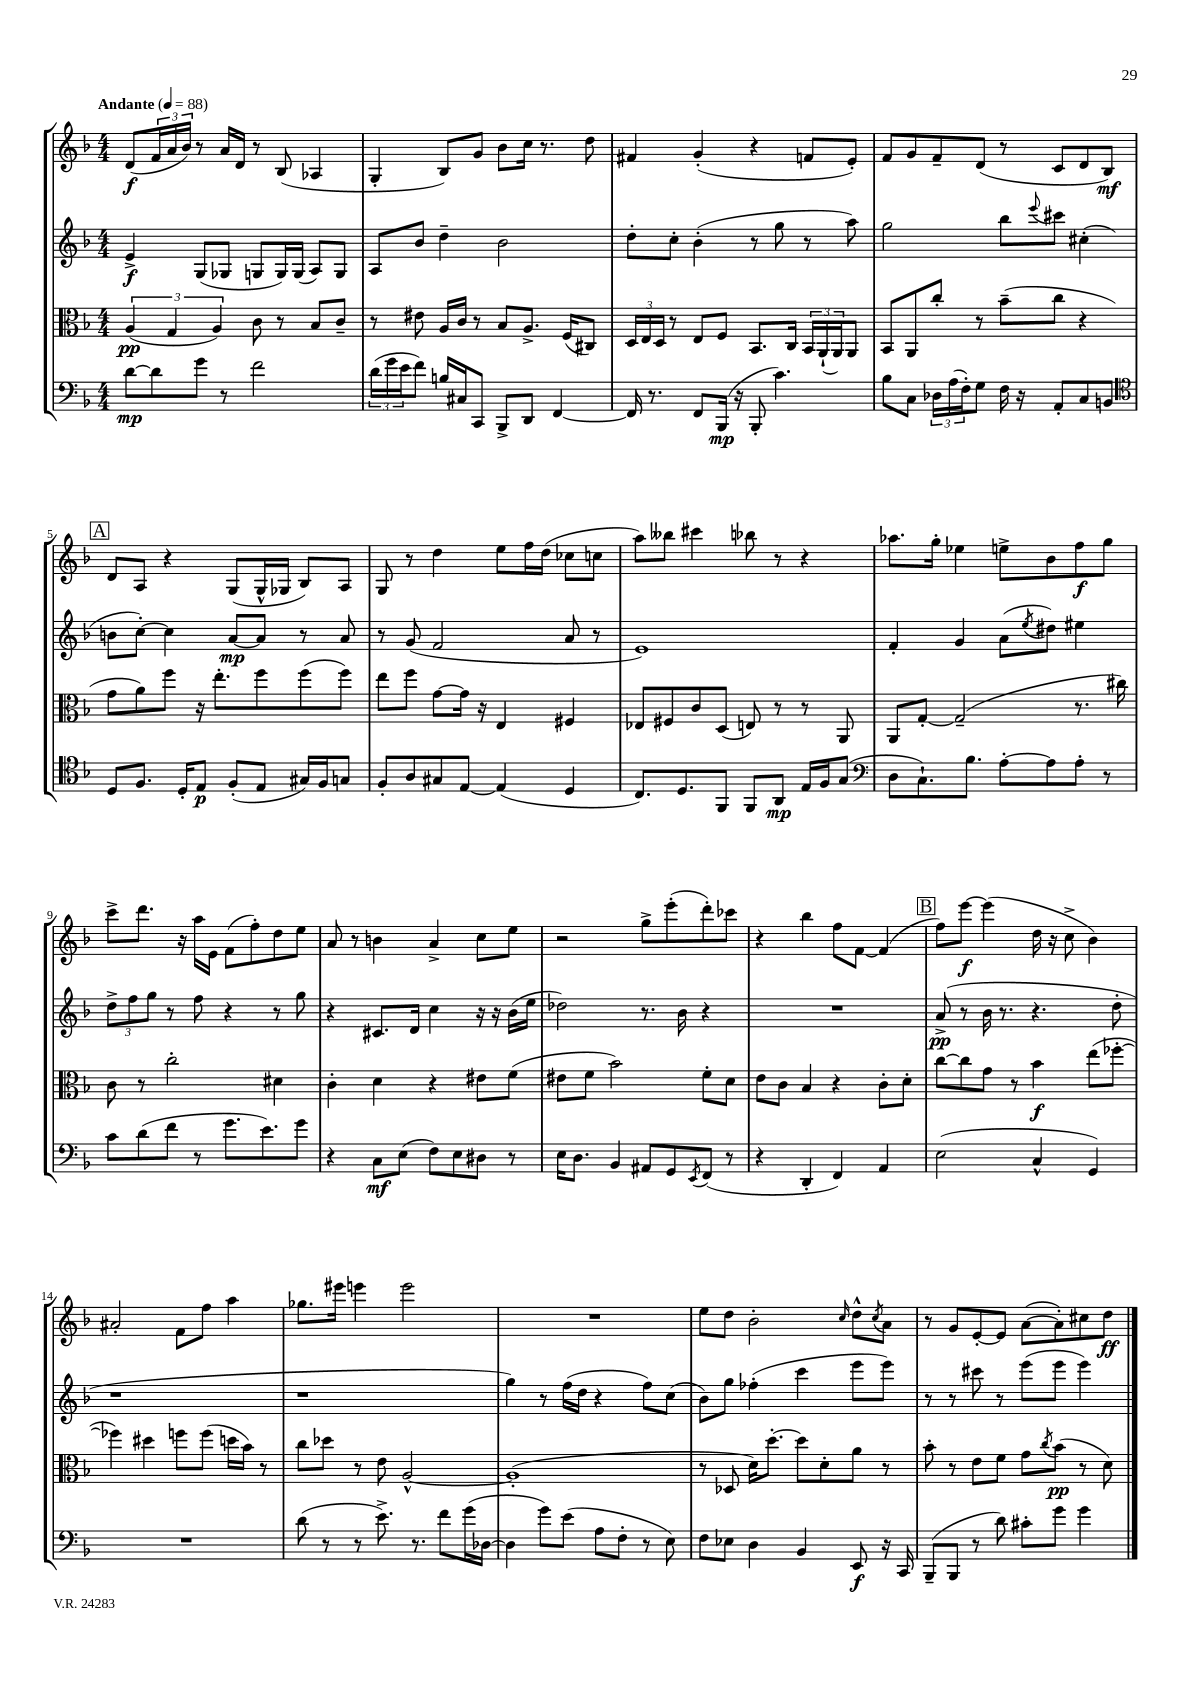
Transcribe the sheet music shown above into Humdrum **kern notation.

**kern	**kern	**kern	**kern
*staff4	*staff3	*staff2	*staff1
*clefF4	*clefC3	*clefG2	*clefG2
*k[b-]	*k[b-]	*k[b-]	*k[b-]
*M4/4	*M4/4	*M4/4	*M4/4
*MM88	*MM88	*MM88	*MM88
[8d	(6A	4e^	(8d
8d]	.	.	24f
.	6G	.	24a
.	.	.	24b-)
8g	.	(8G	8r
.	6A)	.	.
8r	.	8G-	16a
.	.	.	16d
2f	8c	8G	8r
.	8r	16G)	(8B-
.	.	(16G	.
.	8B-	8A)	4A-
.	8c~	8G	.
=	=	=	=
(24d	8r	8A	4G'
24g	.	.	.
24e	.	.	.
8f)	8e#	8b-	.
16B	16A	4dd~	8B-)
16C#	16c	.	.
8CC	8r	.	8g
8BBB-^	8B-	2b-	8b-
8DD	8.A^	.	16cc
.	.	.	8.r
[4FF	.	.	.
.	(16F	.	.
.	8C#)	.	8dd
=	=	=	=
16FF]	24D	8dd'	4f#
.	24E	.	.
8.r	.	.	.
.	24D	.	.
.	8r	8cc'	.
8FF	8E	(4b-'	(4g'
(16BBB-	8F	.	.
16r	.	.	.
8BBB-'	8.BB-	8r	4r
4.c)	.	8gg	.
.	16C	.	.
.	24BB-	8r	8f
.	(24AA`	.	.
.	24AA)	.	.
.	8AA	8aa)	8e')
=	=	=	=
8B-	8BB-	2gg	8f
8C	8AA	.	8g
24D-	8cc'	.	8f~
(24A	.	.	.
24F')	.	.	.
8G	8r	.	(8d
16F	(8b-~	8bb-	8r
16r	.	.	.
.	.	8qqeee	.
8AA'	8cc	8ccc#	8c
8C	4r	(4cc#'	8d
8BB	.	.	8B-)
=	=	=	=
*clefC4	*	*	*
8D	8g	8b	8d
8.F	8a)	[8cc')	8A
.	8ff	4cc]	4r
16D'	.	.	.
8E	16r	.	.
.	8.ee'	.	.
(8F'	.	[8a	(8G
8E	8ff	8a]	16G^^
.	.	.	16G-
16G#)	(8ff	8r	8B-)
16F	.	.	.
8G	8ff)	8a	8A
=	=	=	=
8F'	8ee	8r	8G
8A	8ff	(8g	8r
8G#	[8g	2f	4dd
[8E	16g]	.	.
.	16r	.	.
(4E]	4E	.	8ee
.	.	.	16ff
.	.	.	(16dd
4D	4F#	8a	8cc-
.	.	8r	8cc
=	=	=	=
8.C)	8E-	1e)	8aa)
.	8F#	.	8bb--
8.D	.	.	.
.	8c	.	4ccc#
8FF	(8D	.	.
8FF	8E)	.	8bb-
8AA	8r	.	8r
16E	8r	.	4r
16F	.	.	.
(8G	8AA	.	.
=	=	=	=
*clefF4	*	*	*
8D	8AA	4f'	8.aa-
8.C`)	[8G'	.	.
.	.	.	16gg'
.	(2G~]	4g	4ee-
8.B-	.	.	.
[8A'	.	(8a	8ee^
.	.	8qee	.
8A]	.	8dd#)	8b-
8A'	8.r	4ee#	8ff
8r	.	.	8gg
.	16cc#)	.	.
=	=	=	=
8c	8c	12dd^	8ccc^
.	.	12ff	.
(8d	8r	.	8.ddd
.	.	12gg	.
8f	2cc'	8r	.
.	.	.	16r
8r	.	8ff	16aa
.	.	.	16e
8.g	.	4r	(8f
.	.	.	8ff')
8.e)	.	.	.
.	4d#	8r	8dd
8g	.	8gg	8ee
=	=	=	=
4r	4c'	4r	8a
.	.	.	8r
8C	4d	8.c#	4b
(8E	.	.	.
.	.	16d	.
8F)	4r	4cc	4a^
8E	.	.	.
8D#	8e#	16r	8cc
.	.	16r	.
8r	(8f	(16b-	8ee
.	.	16ee	.
=	=	=	=
16E	8e#	2dd-)	2r
8.D	.	.	.
.	8f	.	.
4BB-	2b-)	.	.
8AA#	.	8.r	8gg^
8GG	.	.	(8eee'
.	.	16b-	.
8qEE	.	.	.
(8FF	8f'	4r	8ddd')
8r	8d	.	8ccc-
=	=	=	=
4r	8e	1r	4r
.	8c	.	.
4DD'	4B-	.	4bb-
4FF)	4r	.	8ff
.	.	.	[8f
4AA	8c'	.	(4f]
.	8d'	.	.
=	=	=	=
(2E	[8cc	(8a^	8ff)
.	8cc]	8r	[8eee
.	8g	16b-	(4eee]
.	.	8.r	.
.	8r	.	.
4C^^	4b-	4.r	16dd
.	.	.	16r
.	.	.	8cc^
4GG)	(8ee	.	4b-)
.	[8ff-'	8dd'	.
=	=	=	=
1r	4ff-])	1r	2a#'
.	4dd#	.	.
.	8ff	.	8f
.	(8ff	.	8ff
.	16dd	.	4aa
.	16b-)	.	.
.	8r	.	.
=	=	=	=
(8d	8cc	1r	8.gg-
8r	8dd-	.	.
.	.	.	16eee#
8r	8r	.	4eee
8.e^)	8e	.	.
.	[2A^^	.	2eee
8.r	.	.	.
8f	.	.	.
(16g	.	.	.
[16D-	.	.	.
=	=	=	=
4D-]	(1A']	4gg)	1r
8g)	.	8r	.
(8e	.	(16ff	.
.	.	16dd	.
8A	.	4r	.
8F'	.	.	.
8r	.	8ff)	.
8E)	.	(8cc	.
=	=	=	=
8F	8r	8b-)	8ee
8E-	8D-	8gg	8dd
4D	16d)	(4ff-'	2b-'
.	[8.dd'	.	.
4BB-	8dd]	4ccc	.
.	8d'	.	.
.	.	.	16qqcc
8EE	8a	8eee	8dd^^
.	.	.	8qcc
16r	8r	8eee)	8a
16CC	.	.	.
=	=	=	=
(8BBB-~	8b-'	8r	8r
8BBB-	8r	8r	8g
8r	8e	8ccc#	[8e'
8d)	8f	8r	8e]
8c#'	8g	(8eee	([8a
.	8qcc	.	.
8g	(8b-	8eee	8a'])
4g	8r	4eee)	8cc#
.	8d)	.	8dd
==	==	==	==
*-	*-	*-	*-
